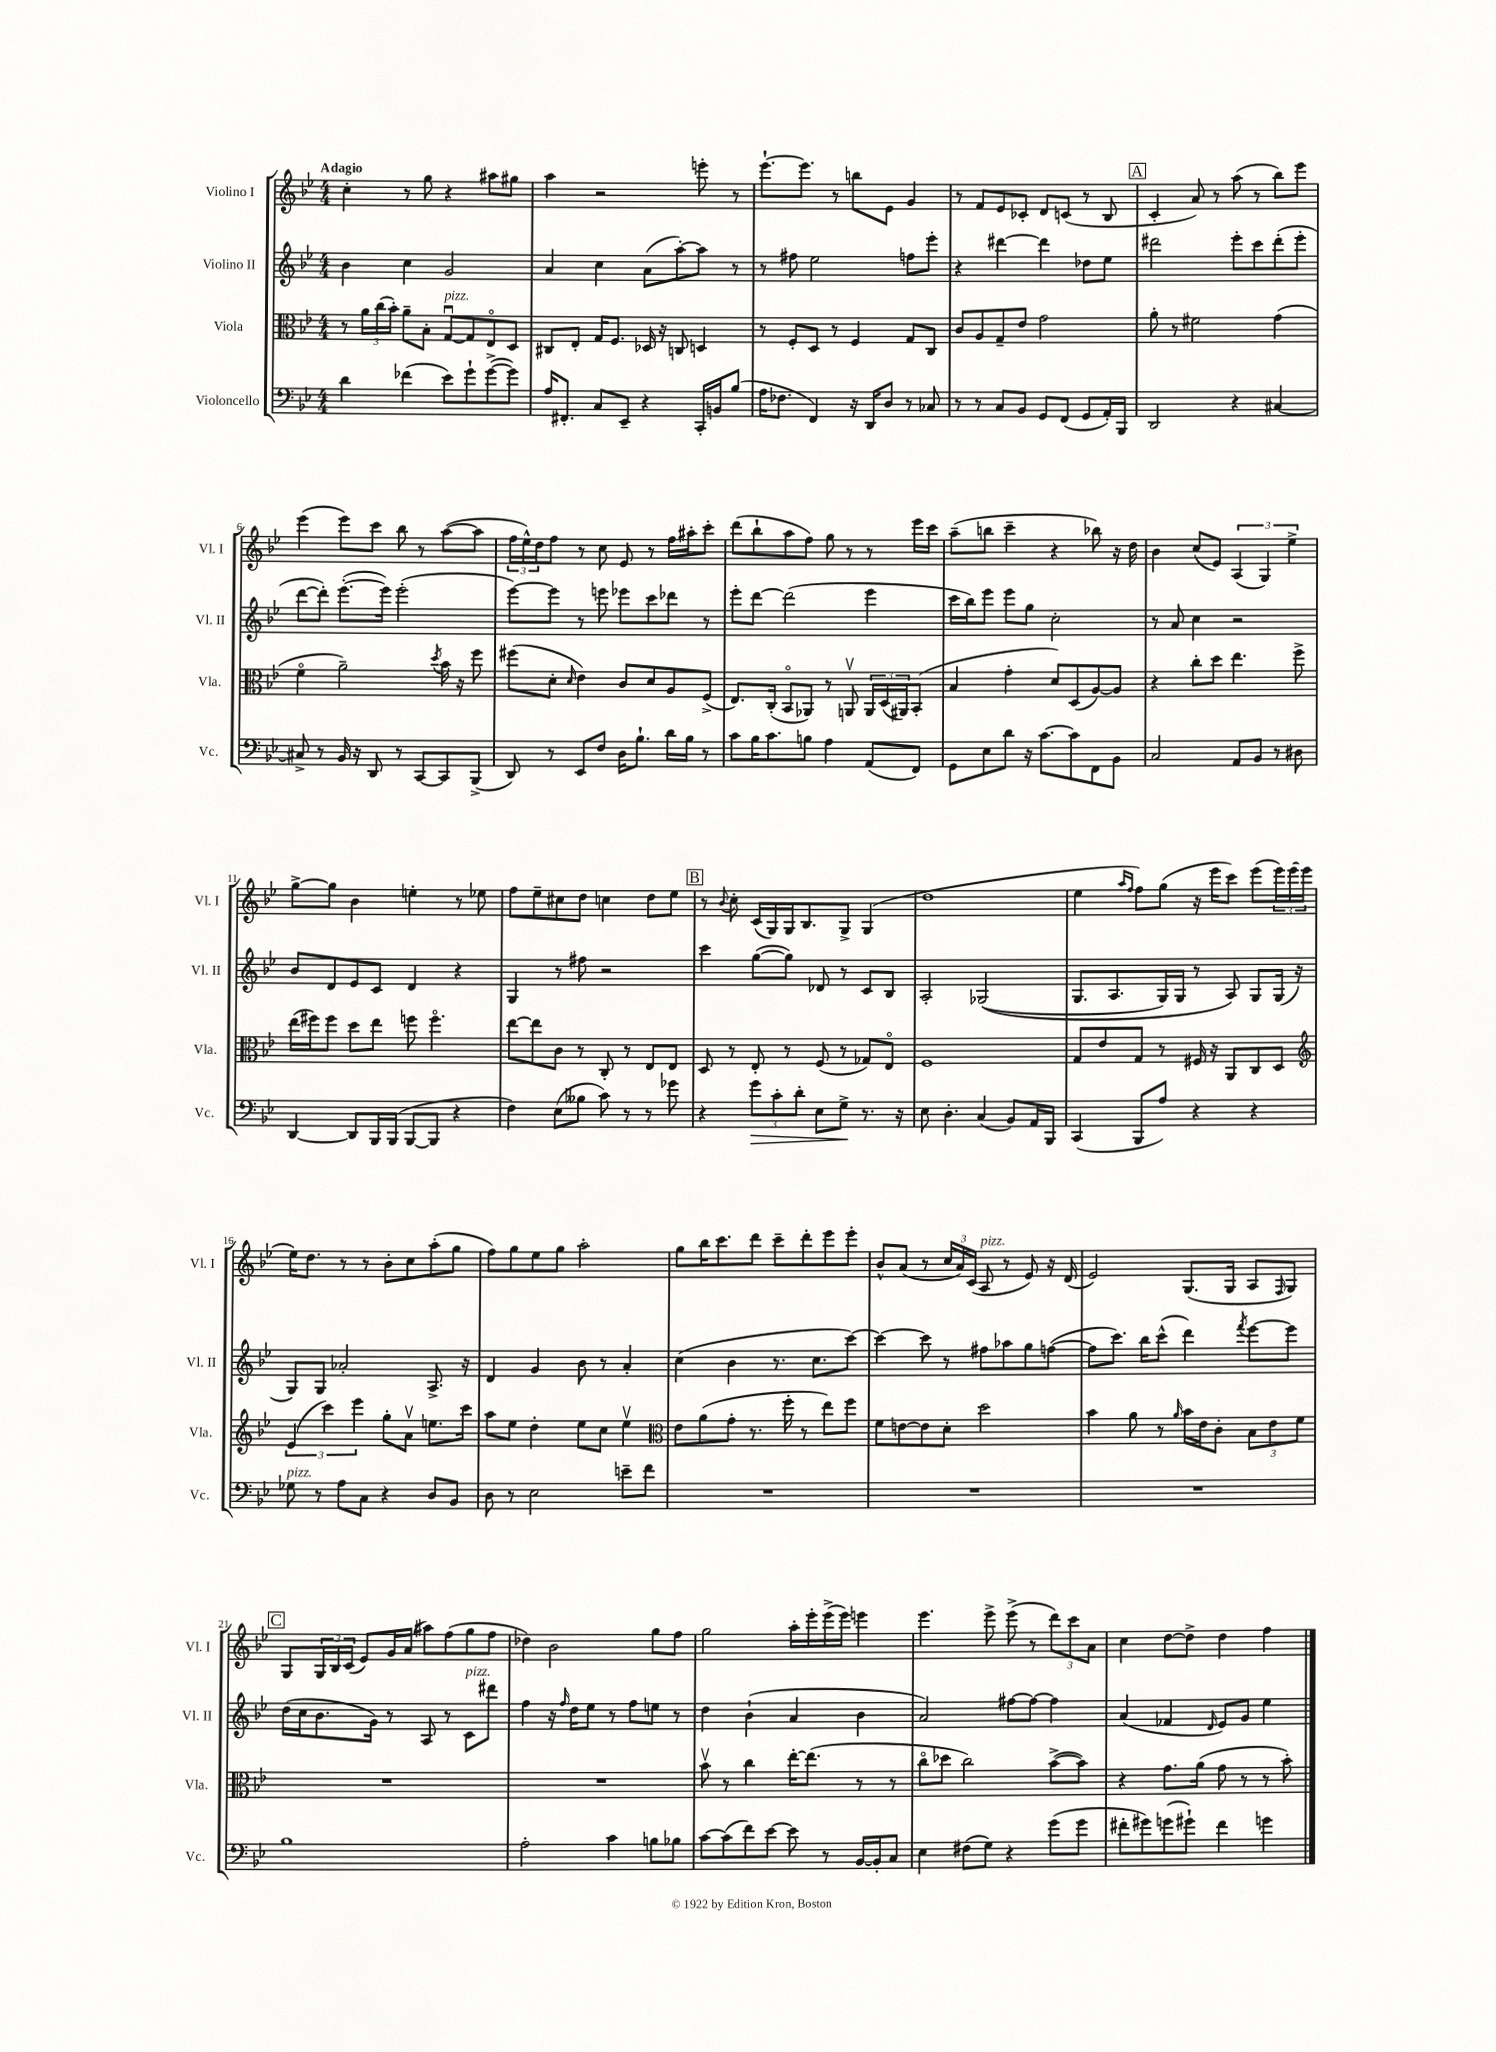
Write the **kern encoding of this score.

**kern	**kern	**kern	**kern
*staff4	*staff3	*staff2	*staff1
*clefF4	*clefC3	*clefG2	*clefG2
*k[b-e-]	*k[b-e-]	*k[b-e-]	*k[b-e-]
*M4/4	*M4/4	*M4/4	*M4/4
4d	8r	4b-	4cc'
.	24a	.	.
.	(24cc	.	.
.	24b-')	.	.
(4f-	8a~	4cc	8r
.	8B-'	.	8gg
8e-)	[8Gu	2g	4r
8g`	8G]	.	.
([8g^	8E-o	.	8aa#
8g])	8D	.	8gg#
=	=	=	=
16A	8C#	4a	4aa
8.FF#'	.	.	.
.	8E-'	.	.
8C	16G	4cc	2r
.	8.F	.	.
8EE-~	.	.	.
4r	16D-	(8a	.
.	16r	.	.
.	8C	[8aa')	.
16CC'	4D	8aa]	8eee'
16BB	.	.	.
(8B-	.	8r	8r
=	=	=	=
16A	8r	8r	[8.eee-`
8.F-	.	.	.
.	8F'	8ff#	.
.	.	.	8.eee-]
4FF)	8D	2ee-	.
.	8r	.	8r
16r	4F	.	8bb
16DD	.	.	.
8D	.	.	8e-
8r	8G	8ff	4g
8C-	8C	8eee-'	.
=	=	=	=
8r	8c	4r	8r
8r	8A	.	8f
8C	8G~	[4ddd#	8e-
8BB-	8e-	.	8c-'
8GG	2g	4ddd#]	8d
(8FF	.	.	(8c
8GG	.	8dd-	8r
16AA')	.	8ee-	8B-
16BBB-	.	.	.
=	=	=	=
2DD	8a'	2ddd#	4c'
.	8r	.	.
.	2f#	.	8a)
.	.	.	8r
4r	.	8eee-'	(8aa
.	.	8ccc	8r
[4C#	(4g	(8ddd#'	8bb-)
.	.	8eee-'	8eee-
=	=	=	=
8C#^]	4fo	[8ddd	(4eee-
8r	.	8ddd'])	.
16BB-	2a~)	([8.eee-'	8eee-)
16r	.	.	.
8DD	.	.	8ccc
.	.	16eee-])	.
8r	.	(2eee-'	8bb-
[8CC	.	.	8r
.	8qdd	.	.
8CC]	16b-	.	([8aa
.	16r	.	.
(8BBB-^	8ff	.	8aa]
=	=	=	=
8DD)	(8ff#	[8eee-)	24ff
.	.	.	24ee-^^)
.	.	.	24dd
8r	8d'	8eee-]	8ff
.	16qqd	.	.
8EE-	4e-)	8r	8r
8F	.	8eee	8cc
16D	8c	8eee-	8e-
8.B-`	.	.	.
.	8d	8ccc	8r
16d	8A	8ddd-	16ff
16B-	.	.	16aa#'
8r	(8F^	8r	8ccc'
=	=	=	=
8c	8.E-)	8eee-'	(8ddd
16B-	.	[8ddd	8bb-`
8.c	(16C'	.	.
.	8BB-o	(2ddd]	8aa
8B	8AA-)	.	8ff)
4A	8r	.	8gg
.	8AAv	.	8r
(8AA	24AA	4eee-	8r
.	(24D	.	.
.	24AA#)	.	.
8FF)	(8BB-'	.	16eee-
.	.	.	16ccc
=	=	=	=
8GG	4B-	16ccc	(8aa~
.	.	16bb-)	.
8E-	.	8eee-	8bb
8d	4g'	8eee-	4ccc~
16r	.	8gg	.
[8.c	.	.	.
.	8d)	2cc'	4r
8c]	(8D	.	.
8FF	[8A)	.	8bb-)
8BB-	8A]	.	16r
.	.	.	16dd
=	=	=	=
2C	4r	8r	4b-
.	.	8a	.
.	8cc'	4cc	(8cc
.	8dd	.	8e-)
8AA	4.ee-	2r	(6A
8BB-	.	.	.
.	.	.	6G)
8r	.	.	.
.	.	.	6ee-^
8D#	8ff^	.	.
=	=	=	=
[4DD	(16ee-	8b-	[8gg^
.	16ff#)	.	.
.	8ff#	8d	8gg]
8DD]	8dd	8e-	4b-
16BBB-	8ee-	8c	.
(16BBB-	.	.	.
[8BBB-	8ff	4d	4ee'
8BBB-]	4.ffo	.	.
4r	.	4r	8r
.	.	.	8ee-
=	=	=	=
4F)	[8ee-	4G	8ff
.	8ee-]	.	8ee-~
(8E-	8c	8r	8cc#
8B--	8r	8ff#	8dd
8c)	8C'	2r	4cc
8r	8r	.	.
8r	8E-	.	8dd
8g-	8E-	.	8ee-
=	=	=	=
4r	8D	4ccc	8r
.	.	.	8qqb-
.	8r	.	8cc'
12g	8E-'	([8gg	(16c
.	.	.	16G)
12c'	.	.	.
.	8r	8gg])	16G
12d'	.	.	.
.	.	.	8.B-
8E-	(8F	8d-	.
8G^	8r	8r	8G^
8.r	8G-)	8c	(4G
.	8E-o	8B-	.
16r	.	.	.
=	=	=	=
8E-	1F	2A'	1dd
4.D'	.	.	.
(4C	.	&((2G-	.
8BB-)	.	.	.
16AA	.	.	.
16BBB-	.	.	.
=	=	=	=
(4CC	8G	8.G	4ee-
.	8e-	.	.
.	.	8.A	.
.	.	.	16qqaa
.	.	.	16qqff
8BBB-	8G	.	8ff)
8A)	8r	16G)	(8gg
.	.	16G	.
4r	16F#	8r	16r
.	16r	.	16eee-
.	8AA	8A&)	8ccc)
4r	8C	8G	(8eee-
.	8D	(16G	24eee-)
.	.	.	(24eee-
.	.	16r	.
.	.	.	24eee-
=	=	=	=
*	*clefG2	*	*
8G-	(6e-	8G)	16ee-)
.	.	.	8.dd
8r	.	8G	.
.	6ccc)	.	.
8A	.	2a-'	8r
.	6eee-	.	.
8C	.	.	8r
4r	8gg'	.	8b-'
.	8av	.	8cc
8D	8.ee	8.A^	(8aa'
8BB-	.	.	8gg
.	16ccc	16r	.
=	=	=	=
8D	8aa	4d	8ff)
8r	8ee-	.	8gg
2E-	4dd'	4g	8ee-
.	.	.	8gg
.	8ee-	8b-	2aa'
.	8cc	8r	.
8e~	4ee-v	4a'	.
8f	.	.	.
=	=	=	=
*	*clefC3	*	*
1r	8e-	(4cc	8gg
.	(8a	.	16bb-
.	.	.	8.ccc
.	8g'	4b-	.
.	8.r	.	8ddd
.	.	8.r	8ccc~
.	16ff'	.	.
.	8r	.	8ddd'
.	.	8.cc	.
.	8ee-)	.	8eee-
.	8ff	[8ccc)	8eee-'
=	=	=	=
1r	8f	4ccc_	8b-^^
.	[8e	.	(8a
.	8e]	8ccc]	8r
.	8d'	8r	24cc
.	.	.	24a)
.	.	.	(24c
.	2dd	8ff#	8A
.	.	8aa-	8r
.	.	8gg	8e-)
.	.	([8ff	16r
.	.	.	(16d
=	=	=	=
1r	4b-	8ff]	2e-)
.	.	8.ccc)	.
.	8a	.	.
.	.	16bb-	.
.	8r	(8ccc^^	.
.	16qqa	.	.
.	16b-	4ddd)	(8.G
.	16e-	.	.
.	8c'	.	.
.	.	.	16G
.	.	8qfff	.
.	12B-	[8eee-	8A
.	12e-	.	.
.	.	.	16qqF
.	.	8eee-]	8G)
.	12f	.	.
=	=	=	=
1B-	1r	(16dd	8G
.	.	16cc	.
.	.	8.b-	24G
.	.	.	24B-
.	.	.	(24c
.	.	.	8e-)
.	.	16g)	.
.	.	8r	16g
.	.	.	(16a
.	.	8A	8aa#)
.	.	8r	(8ff
.	.	8c	8gg
.	.	8ddd#	8ff
=	=	=	=
2A'	1r	4ff	4dd-)
.	.	16r	2b-
.	.	16qqff	.
.	.	16dd	.
.	.	8ee-	.
4c	.	8r	.
.	.	8ff	.
8B	.	8ee	8gg
8B-	.	8r	8ff
=	=	=	=
[8c	8b-v	4dd	2gg
(8c]	8r	.	.
8f)	4cc	(4b-`	.
[8e-	.	.	.
8e-]	[16ee-'	4a	16aa'
.	(8.ee-]	.	16eee-'
8r	.	.	(16eee-^
.	.	.	16eee-)
[16BB-	8r	4b-	4eee
16BB-']	.	.	.
8C	8r	.	.
=	=	=	=
4E-	8cco	2a)	4.eee-
.	8dd-	.	.
(8F#	2cc)	.	.
8G)	.	.	8eee-^
4r	.	[8ff#	(8eee-^
.	.	8ff#_	8r
(8g	([8b-^	4ff#]	12ddd)
.	.	.	12ccc
8g	8b-])	.	.
.	.	.	12a
=	=	=	=
8f#'	4r	(4a	4cc
8g#)	.	.	.
(8g	8.g	4f-	[8dd
8g#`)	.	.	8dd^]
.	(16a	.	.
.	.	16qqd	.
4f#	8g	8e-)	4dd
.	8r	8g	.
4g	8r	4ee-	4ff
.	8b-')	.	.
==	==	==	==
*-	*-	*-	*-
